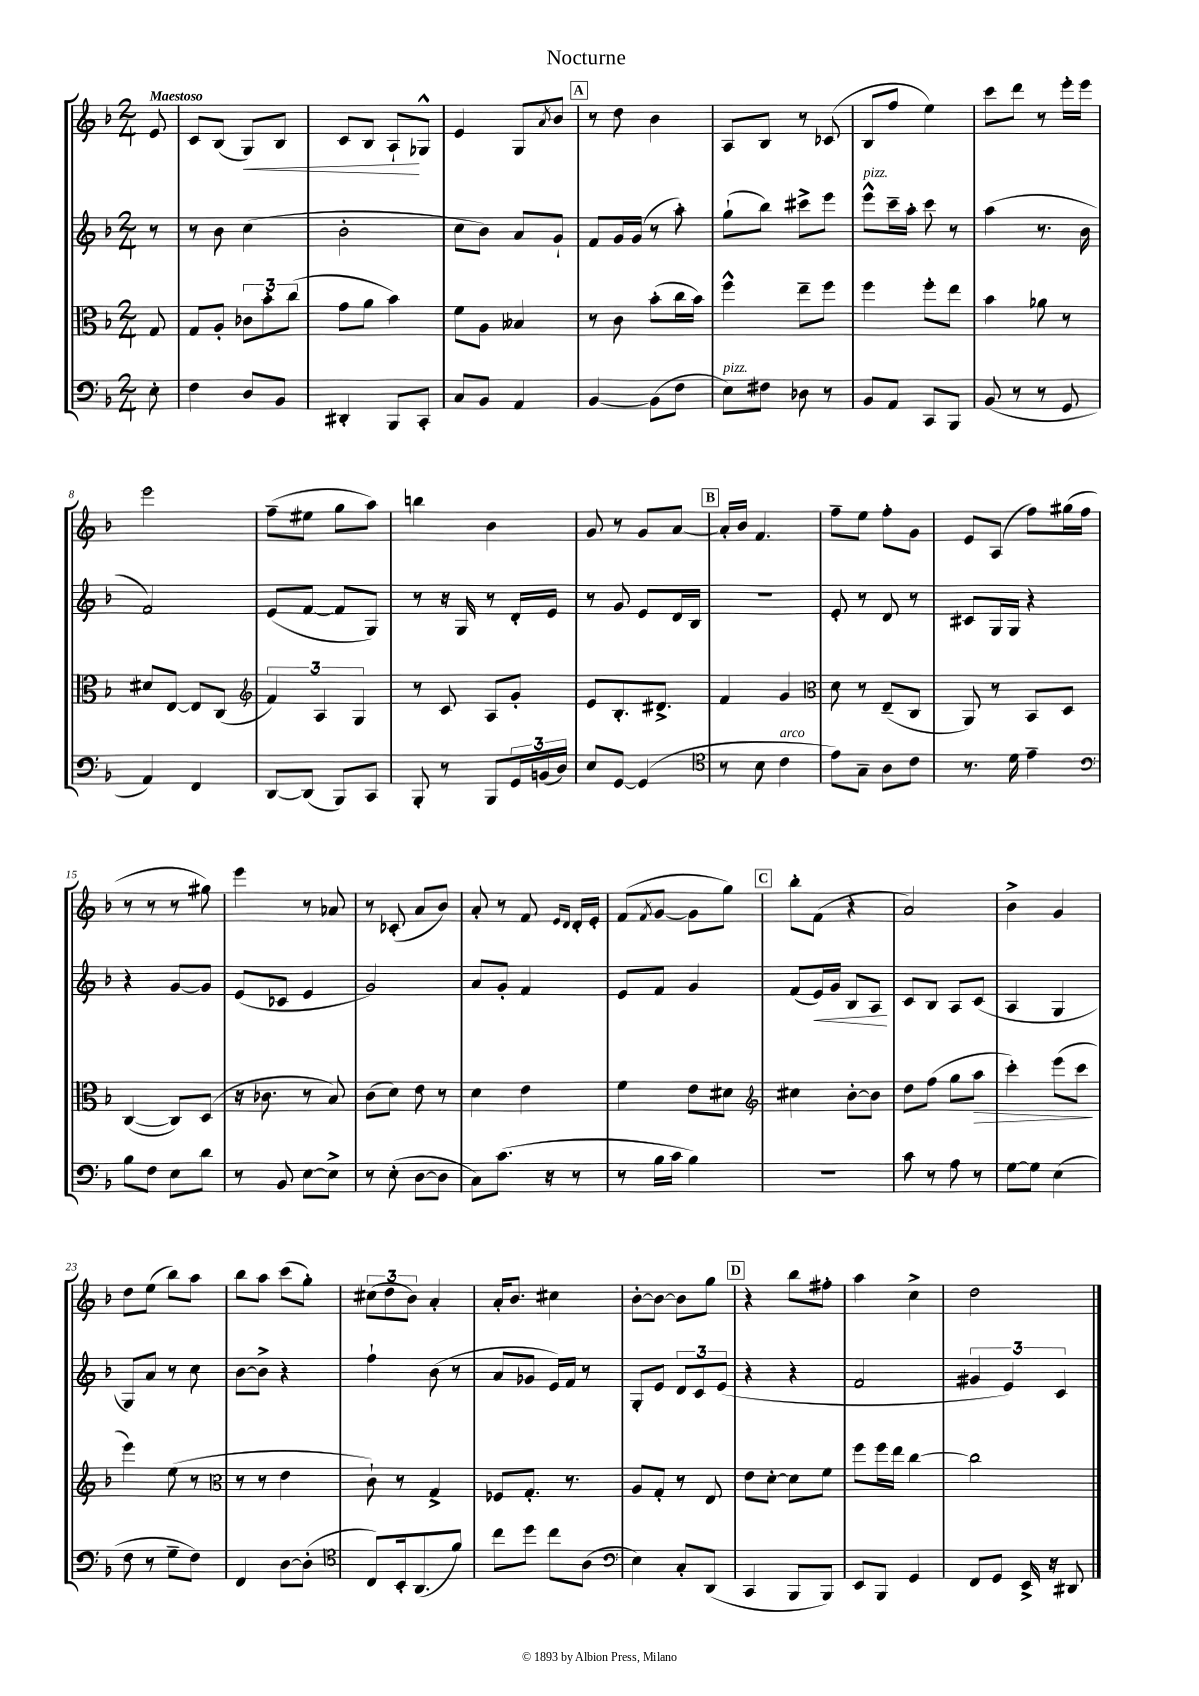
\header { title = "Nocturne" }
<<
\new StaffGroup <<
\new Staff = "s0" {
    \clef treble \key f \major \numericTimeSignature \time 2/4 \partial 8 \tempo "Maestoso"
    e'8 |
    c'8 bes8( g8\<) bes8 |
    c'8 bes8 a8-!\! ges8-^ |
    e'4 g8 \acciaccatura { a'8 } bes'8 |
    \mark \markup { \box "A" } r8 d''8 bes'4 |
    a8 bes8 r8 ces'8( |
    bes8 f''8 e''4) |
    c'''8 d'''8 r8 e'''16-. e'''16 |
    e'''2 |
    f''8--( eis''8 g''8 a''8) |
    b''4 bes'4 |
    g'8 r8 g'8 a'8~ |
    \mark \markup { \box "B" } a'16-. bes'16 f'4. |
    f''8-- e''8 f''8-. g'8 |
    e'8 a8( f''8) gis''16( f''16 |
    r8 r8 r8 gis''8) |
    e'''4 r8 aes'8 |
    r8 ces'8-.( a'8 bes'8) |
    a'8-. r8 f'8 \grace { e'16 d'16 } d'16-. e'16-. |
    f'8( \acciaccatura { f'8 } g'8~ g'8 g''8) |
    \mark \markup { \box "C" } bes''8-. f'8( r4 |
    a'2) |
    bes'4-> g'4 |
    d''8 e''8( bes''8) a''8 |
    bes''8 a''8 c'''8( g''8-.) |
    \tuplet 3/2 { cis''8( d''8 bes'8) } a'4-. |
    a'16-. bes'8. cis''4 |
    bes'8~-. bes'8~ bes'8 g''8 |
    \mark \markup { \box "D" } r4 bes''8 fis''8-. |
    a''4 c''4-> |
    d''2 \bar "|." |
}
\new Staff = "s1" {
    \clef treble \key f \major \numericTimeSignature \time 2/4 \partial 8
    r8 |
    r8 bes'8 c''4( |
    bes'2-. |
    c''8 bes'8) a'8 g'8-! |
    \mark \markup { \box "A" } f'8 g'16 g'16( r8 a''8-.) |
    g''8-!( bes''8) cis'''8-> e'''8 |
    e'''8-^^\markup { \italic "pizz." } c'''16-- a''16-. c'''8 r8 |
    a''4( r8. bes'16 |
    f'2) |
    e'8( f'8~ f'8 g8) |
    r8 r16 g16 r8 d'16-. e'16 |
    r8 g'8 e'8 d'16 bes16 |
    \mark \markup { \box "B" } r2 |
    e'8-. r8 d'8 r8 |
    cis'8 g16 g16 r4 |
    r4 g'8~ g'8 |
    e'8( ces'8 e'4 |
    g'2) |
    a'8 g'8-. f'4 |
    e'8 f'8 g'4 |
    \mark \markup { \box "C" } f'8( e'16\<) g'16 bes8 a8\! |
    c'8 bes8 a8 c'8( |
    a4 g4 |
    g8) a'8 r8 c''8 |
    bes'8~ bes'8-> r4 |
    f''4-! bes'8( r8 |
    a'8 ges'8 e'16) f'16 r8 |
    g8-. e'8 \tuplet 3/2 { d'8 c'8 e'8( } |
    \mark \markup { \box "D" } r4 r4 |
    f'2 |
    \tuplet 3/2 { gis'4 e'4) c'4 } \bar "|." |
}
\new Staff = "s2" {
    \clef alto \key f \major \numericTimeSignature \time 2/4 \partial 8
    g8 |
    g8 a8-. \tuplet 3/2 { ces'8 bes'8-. c''8( } |
    g'8 a'8 bes'4) |
    f'8 a8 beses4 |
    \mark \markup { \box "A" } r8 c'8 bes'8-.( c''16 bes'16) |
    f''4-^ e''8-- f''8 |
    f''4 f''8-. e''8 |
    bes'4 aes'8 r8 |
    dis'8 e8~ e8 c8( |
    \clef treble \tuplet 3/2 { f'4) a4 g4 } |
    r8 c'8 a8 g'8-. |
    e'8 bes8.-. dis'8.-> |
    \mark \markup { \box "B" } f'4 g'4 |
    \clef alto d'8 r8 e8--( c8 |
    a,8) r8 bes,8 d8 |
    c4~( c8) d8( |
    r16 ces'8. r8 bes8) |
    c'8( d'8) e'8 r8 |
    d'4 e'4 |
    f'4 e'8 dis'8 |
    \mark \markup { \box "C" } \clef treble cis''4 bes'8~-. bes'8 |
    d''8 f''8( g''8 a''8\> |
    c'''4-.) e'''8( c'''8\! |
    e'''4) e''8( r8 |
    \clef alto r8 r8 e'4 |
    c'8-!) r8 g4-> |
    fes8 g8.-. r8. |
    a8 g8-. r8 e8 |
    \mark \markup { \box "D" } e'8 d'8~-. d'8 f'8 |
    f''8 f''16 e''16 c''4~ |
    c''2 \bar "|." |
}
\new Staff = "s3" {
    \clef bass \key f \major \numericTimeSignature \time 2/4 \partial 8
    e8-. |
    f4 d8 bes,8 |
    dis,4-. bes,,8 c,8-. |
    c8 bes,8 a,4 |
    \mark \markup { \box "A" } bes,4~ bes,8( f8 |
    e8^\markup { \italic "pizz." }) fis8 des8 r8 |
    bes,8 a,8 c,8 bes,,8 |
    bes,8( r8 r8 g,8 |
    a,4) f,4 |
    d,8~ d,8( bes,,8) c,8 |
    bes,,8-. r8 bes,,8 \tuplet 3/2 { g,16 b,16( d16) } |
    e8 g,8~ g,4( |
    \mark \markup { \box "B" } \clef tenor r8 bes8 c'4^\markup { \italic "arco" } |
    e'8) g8-- a8 c'8 |
    r8. d'16 e'4-- |
    \clef bass bes8 f8 e8 d'8 |
    r8 bes,8 e8~ e8-> |
    r8 e8-.( d8~ d8 |
    c8) c'8.( r16 r8 |
    r8 bes16 c'16 bes4) |
    \mark \markup { \box "C" } r2 |
    c'8 r8 a8 r8 |
    g8~ g8 e4( |
    f8 r8 g8-- f8) |
    f,4 d8~ d8-.( |
    \clef tenor c8) bes,16-. a,8.( f'8) |
    c''8 d''8 c''8 a8( |
    \clef bass e4) c8-. d,8( |
    \mark \markup { \box "D" } c,4 bes,,8 bes,,8) |
    e,8 bes,,8 g,4 |
    f,8 g,8 e,16-> r16 dis,8 \bar "|." |
}
>>
>>
